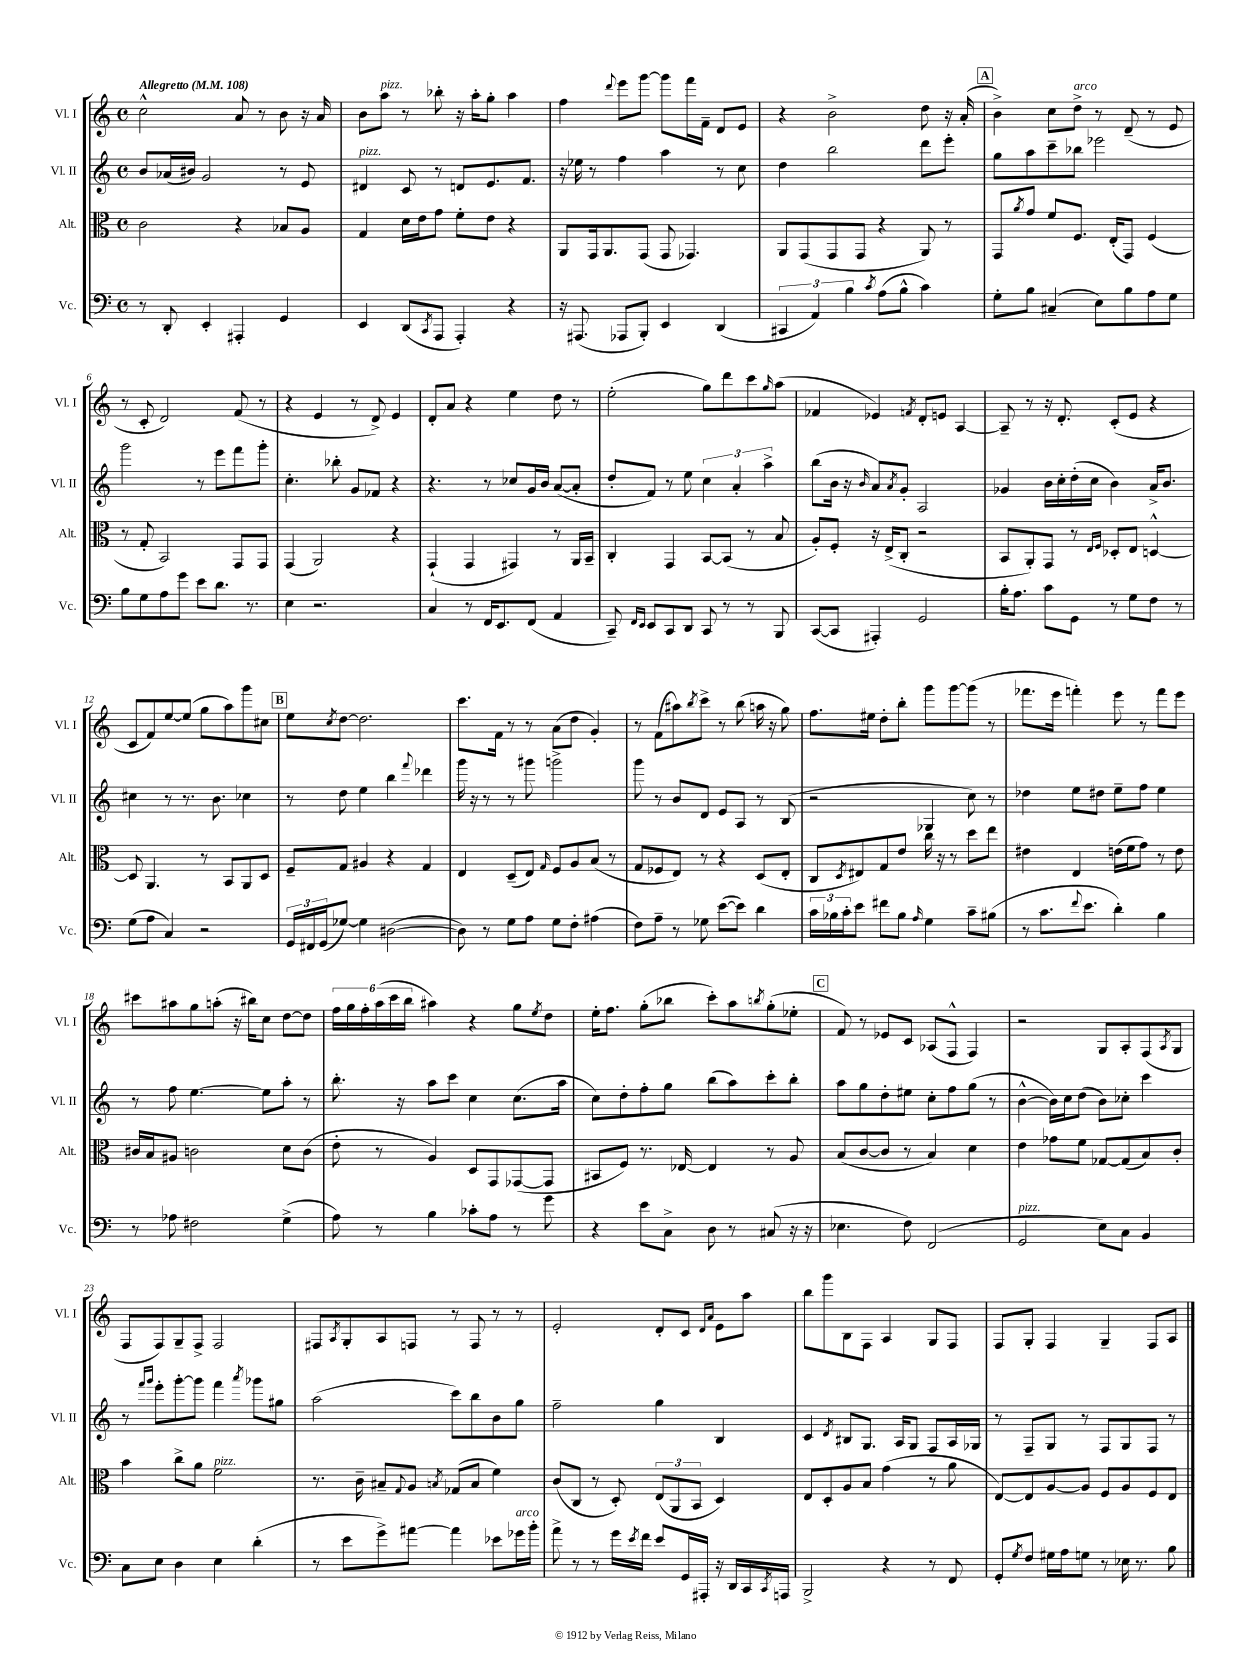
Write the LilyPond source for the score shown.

<<
\new StaffGroup <<
\new Staff = "s0" \with { instrumentName = "Vl. I" shortInstrumentName = "Vl. I" } {
    \clef treble \key c \major \defaultTimeSignature \time 4/4 \tempo "Allegretto" 4 = 108
    c''2-^ a'8 r8 b'8 r16 a'16 |
    b'8 a''8^\markup { \italic "pizz." } r8 bes''8-. r16 a''16-. g''8-. a''4 |
    f''4 \appoggiatura { d'''8 } e'''8 g'''8~ g'''8 f'''16 f'16-- d'8 e'8 |
    r4 b'2-> d''8 r16 a'16-.( |
    \mark \markup { \box "A" } b'4->) c''8 d''8->^\markup { \italic "arco" } r8 d'8--( r8 e'8 |
    r8 c'8-. d'2) f'8( r8 |
    r4 e'4 r8 d'8->) e'4 |
    d'8-. a'8 r4 e''4 d''8 r8 |
    e''2-.( g''8) d'''8 c'''8 \grace { g''16 } a''8( |
    fes'4 ees'4) \acciaccatura { f'8 } d'8-. e'8 a4~ |
    a8-- r8 r16 d'8.-. c'8-.( e'8 r4 |
    c'8 f'8) e''8~ e''8( g''8 a''8) g'''8 cis''8 |
    \mark \markup { \box "B" } e''8 \acciaccatura { c''8 } d''8~ d''2. |
    c'''8. f'16 r8 r8 a'8( d''8 g'4-.) |
    r8 f'8( ais''8) \acciaccatura { b''8 } c'''8-> r8 b''8( a''16 r16 g''8) |
    f''8. eis''16 d''8-. b''8-. g'''8 g'''8~ g'''8( r8 |
    fes'''8. e'''16 f'''4-.) e'''8 r8 f'''8 e'''8 |
    cis'''8 ais''8 g''8 a''8-.( r16 bis''16) c''8 d''8~ d''8 |
    \tuplet 6/4 { f''16 g''16 f''16-. a''16( c'''16 b''16 } ais''4) r4 g''8 \acciaccatura { e''8 } d''8 |
    e''16-. f''8. g''8-.( bes''8 c'''8-.) a''8 \acciaccatura { b''8 } g''8-.( ees''8-. |
    \mark \markup { \box "C" } f'8) r8 ees'8 c'8 aes8( f8-^ f4) |
    r2 g8 a8-. f8( \acciaccatura { a8 } g8 |
    f8 f8) g8-- f8-> f2 |
    fis8 \acciaccatura { a8 } g8-. a8 f8 r8 f8 r8 r8 |
    e'2-. d'8-. c'8 \grace { d'16 a'16 } e'8 a''8 |
    b''8 g'''8 b8 f8 a4 g8 f8 |
    f8 g8-. f4 g4-- f8 a8 \bar "|." |
}
\new Staff = "s1" \with { instrumentName = "Vl. II" shortInstrumentName = "Vl. II" } {
    \clef treble \key c \major \defaultTimeSignature \time 4/4
    b'8 aes'16( bis'16) g'2 r8 e'8 |
    dis'4^\markup { \italic "pizz." } c'8 r8 d'8 e'8. f'8. |
    r16 ees''16 r8 f''4 a''4 r8 c''8 |
    d''4 b''2 d'''8 e'''8-. |
    \mark \markup { \box "A" } g''8 a''8 c'''8-- bes''8 ees'''2 |
    g'''2 r8 e'''8 f'''8 g'''8-. |
    c''4.-. bes''8-. g'8 fes'8 r4 |
    r4. r8 ces''8 g'16 b'16 a'8~( a'8-. |
    d''8-. f'8) r8 e''8 \tuplet 3/2 { c''4 a'4-. a''4-> } |
    b''8( b'16 r16 \grace { b'16 } a'8) \acciaccatura { a'8 } g'8-. a2 |
    ges'4 b'16 c''16-. d''16-.( c''16 b'4) a'16-> b'8. |
    cis''4 r8 r8. b'8. ces''4 |
    \mark \markup { \box "B" } r8 d''8 e''4 b''4 \appoggiatura { f'''8 } des'''4 |
    g'''16 r16 r8 r8 gis'''8 g'''2-> |
    g'''8 r8 b'8 d'8 e'8 a8 r8 b8( |
    r2 ges4 c''8) r8 |
    des''4 e''8 dis''8 e''8-- f''8 e''4 |
    r8 f''8 e''4.~ e''8 a''8-. r8 |
    b''8.-. r16 a''8 c'''8 c''4 c''8.( a''16 |
    c''8) d''8-. f''8-. g''8 b''8( a''8) c'''8-. b''8-. |
    \mark \markup { \box "C" } a''8 g''8 d''8-. eis''8 c''8-. f''8 g''8( r8 |
    b'4~-^ b'16) c''16 d''8( b'8) ces''8-. c'''4 |
    r8 \grace { f'''16 g'''16 } e'''8-. g'''8~-. g'''8 f'''4 \acciaccatura { a'''8 } ges'''8 gis''8 |
    a''2( c'''8) b''8 b'8 g''8 |
    f''2-- g''4 b4 |
    c'4 \acciaccatura { d'8 } bis8 g8. a16 g8 f8 a16 ges16 |
    r8 f8-- g8 r8 f8 g8 f8 r8 \bar "|." |
}
\new Staff = "s2" \with { instrumentName = "Alt." shortInstrumentName = "Alt." } {
    \clef alto \key c \major \defaultTimeSignature \time 4/4
    c'2 r4 bes8 a8 |
    g4 d'16 e'16 g'8 f'8-. e'8 r4 |
    a,8 g,16 a,8. g,8( g,8 ges,4.) |
    a,8 g,8( g,8 g,8 r4 a,8) r8 |
    \mark \markup { \box "A" } g,8 \acciaccatura { a'8 } g'8 f'8 f8. e16-.( g,8) f4( |
    r8 g8-. b,2) g,8 g,8 |
    g,4( a,2) r4 |
    g,4-!( g,4 gis,4) r8 a,16 b,16-- |
    c4-. g,4 b,8~ b,8( r8 b8 |
    a8-.) f8-. r16 e16->( c8-. r2 |
    b,8 a,8-.) g,8 r8 \grace { e16 f16 } des8-. e8 d4~-^ |
    d8 a,4. r8 b,8 a,8 d8 |
    \mark \markup { \box "B" } f8-- g8 ais4 r4 g4 |
    e4 d8--( e8) \grace { g16 } f8 a8 b8( r8 |
    g8 fes8 e8) r8 r4 d8( e8-. |
    c8 \acciaccatura { d8 } eis8) g8 e'8 c''16 r16 r8 d''8 e''8 |
    eis'4 e4 e'16( f'16 g'8) r8 e'8 |
    cis'16 b16 ais8 c'2 d'8 c'8( |
    e'8-. r8 a4) d8 g,8 ges,8~( ges,8 |
    bis,8 f8) r8. ees16~ ees4 r8 a8 |
    \mark \markup { \box "C" } b8( c'8~ c'8 r8 b4) d'4 |
    e'4 ges'8 f'8 ges8~ ges8( b8) c'8-. |
    b'4 c''8-> a'8 f'2^\markup { \italic "pizz." } |
    r8. c'16-- bis8-- \appoggiatura { g8 } a8 \acciaccatura { b8 } ges8( b8 f'4) |
    c'8( c8 r8 d8-.) \tuplet 3/2 { e8( a,8 b,8 } d4) |
    e8 d8-. a8 b8 g'4( r8 a'8 |
    e8~) e8 a8~ a8 f8 a8 f8 e8 \bar "|." |
}
\new Staff = "s3" \with { instrumentName = "Vc." shortInstrumentName = "Vc." } {
    \clef bass \key c \major \defaultTimeSignature \time 4/4
    r8 d,8-. e,4-. ais,,4-. g,4 |
    e,4 d,8( \acciaccatura { c,8 } a,,8 a,,4-.) r4 |
    r16 ais,,8.( aes,,8 b,,8-.) e,4 d,4( |
    \tuplet 3/2 { cis,4 a,4) b4 } \acciaccatura { c'8 } a8( b8-^ c'4) |
    \mark \markup { \box "A" } g8-. b8 cis4--( e8) b8 a8 g8 |
    b8 g8 a8 g'8 e'8 d'8. r8. |
    e4 r2. |
    c4 r8 f,16 e,8. f,8( a,4 |
    c,8--) \grace { f,16 e,16 } e,8 c,8 d,8 c,8 r8 r8 b,,8 |
    c,8~( c,8 ais,,4-.) g,2 |
    b16-. a8. c'8 g,8 r8 g8 f8 r8 |
    g8( a8 c4) r2 |
    \mark \markup { \box "B" } \tuplet 3/2 { g,16 fis,16 g,16( } ges8~) ges4 dis2~( |
    dis8) r8 g8 a8 g8 f8-. ais4( |
    f8) a8-- r8 ges8 e'8~( e'8) d'4 |
    \tuplet 3/2 { c'16 bes16 c'16-. } e'8 fis'8 bes8 \grace { a16 } g4 c'8-- bis8( |
    r8 c'8. \appoggiatura { f'8 } e'8. d'4-.) b4 |
    r8 aes8 fis2 g4->( |
    a8) r8 b4 ces'8-. a8 r8 g'8 |
    r4 e'8 c8-> d8 r8 cis8( r16 r16 |
    \mark \markup { \box "C" } ees4. f8) f,2( |
    g,2^\markup { \italic "pizz." } e8) c8 b,4 |
    c8 e8 d4 e4 d'4-.( |
    r8 e'8 g'8->) ais'8~ ais'4 ees'8 ges'16^\markup { \italic "arco" } b'16-. |
    a'8-> r8 r8 g'16 \acciaccatura { e'8 } f'16 e'8 g,16 ais,,16-. r16 d,16 c,16 \acciaccatura { c,8 } a,,16 |
    b,,2-> r4 r8 f,8 |
    g,8-. \acciaccatura { g8 } f8 gis16 a16 g8 r8 ees16 r8. b8 \bar "|." |
}
>>
>>
